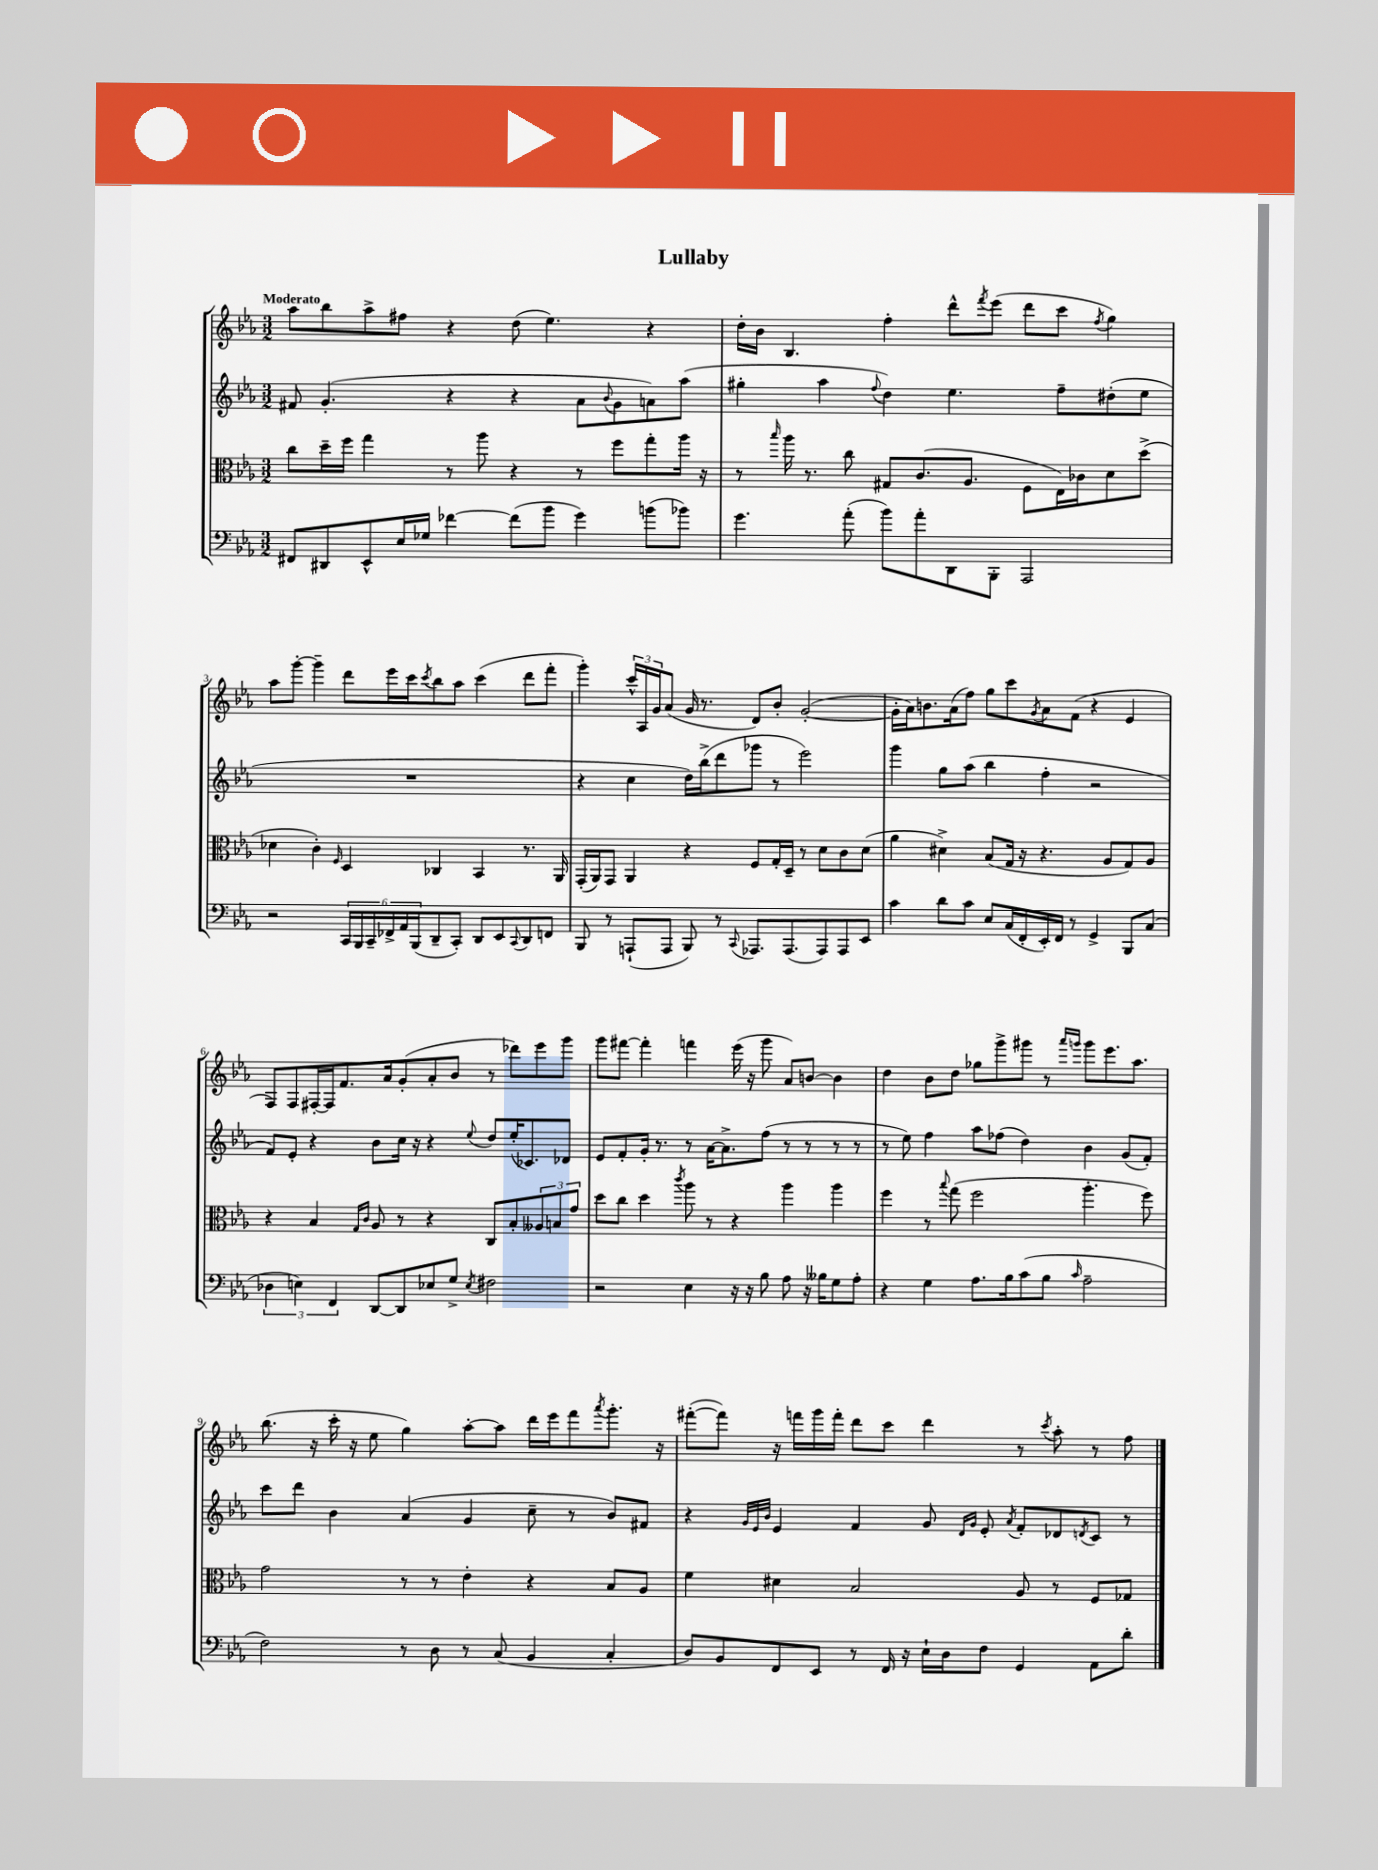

**kern	**kern	**kern	**kern
*part4	*part3	*part2	*part1
*staff4	*staff3	*staff2	*staff1
*clefF4	*clefC3	*clefG2	*clefG2
*k[b-e-a-]	*k[b-e-a-]	*k[b-e-a-]	*k[b-e-a-]
*M3/2	*M3/2	*M3/2	*M3/2
=1	=1	=1	=1
!	!	!	!LO:TX:a:B:t=Moderato
8FF#X/L	8cc\L	8f#X/	8aa-\L
8DD#X/	16dd~\L	(4.g'/	8bb-\
.	16ff\JJ	.	.
8EE-^^/	4gg\	.	8aa-^\
16E-/L	.	.	8ff#X\J
16G-X/JJ	.	.	.
[4f-X\	8r	4r	4r
.	8aa-\	.	.
(8f-\L]	4r	4r	(8dd\
8b-\J	.	.	4.ee-\)
4g\)	8r	8a-\L	.
.	.	8qqb-/	.
.	8ff\L	8g\	.
(8bn\L	8gg'\	8an\)	4r
8b-X\J)	16aa-\Jk	(8aa-\J	.
.	16r	.	.
=2	=2	=2	=2
4.g\	8r	4gg#X'\	16dd'\LL
.	.	.	16b-\JJ
.	16qqbb-/	.	.
.	16aa-\	.	4.B-/
.	8.r	.	.
.	.	4aa-\	.
(8a-'\	8cc\	.	.
.	.	8qqff/	.
8b-\L)	8G#X/L	4dd\)	4ff'\
8a-'\	(8.c/	.	.
8DD\	.	4.ee-\	8ddd^^\L
.	8.A-/J	.	.
.	.	.	8qfff/
8BBB-'\J	.	.	(8eee-\J
2AAA-/	8F\L	.	8ddd\L
.	16E-\L)	8ff~\L	8ccc\J
.	16c-X\J	.	.
.	.	.	8qff/
.	8d\	(8dd#X'\	4gg\)
.	(8dd^\J	8ee-\J	.
!!LO:LB:g=z
=3	=3	=3	=3
2r	4d-X\	1.r	8aa-\L
.	.	.	[8ggg'\J
.	4c'\)	.	4ggg~\]
.	16qqF/	.	.
24CC/LL	4D/	.	8ddd\L
24BBB-/	.	.	.
24CC~/	.	.	.
24FF-X^/	.	.	16eee-\L
24AA-/	.	.	.
.	.	.	16ccc\J
(24BBB-/J	.	.	.
.	.	.	8qccc/
8DD~/	4C-X/	.	8bb-\
8CC'/J)	.	.	8aa-\J
8DD/L	4BB-/	.	(4ccc\
8EE-/	.	.	.
8qqCC/	.	.	.
8DD/	8.r	.	8ddd\L
8FFn/J	.	.	8fff'\J
.	16AA-/	.	.
=4	=4	=4	=4
8BBB-/	(16GG'/LL	4r	4ggg'\)
.	16AA-/J)	.	.
8r	8GG/J	.	.
(8AAAn`/L	4AA-/	4cc\	24ccc^^/LL
.	.	.	24A-/
.	.	.	24g/J
8AAA/J	.	.	(8a-/J
8BBB-/)	4r	16dd\LL)	16g/
.	.	(16bb-^\J	8.r
8r	.	8ddd\	.
8qqCC/	.	.	.
8.AAA-X/L	8F/L	8ggg-X\J	8d/L)
.	16G'/L	8r	8b-'/J
(8.AAA-/	16D~/JJ	.	.
.	8r	2eee-\)	([2g'/
8AAA-/)	8d\L	.	.
8AAA-/	8c\	.	.
8EE-/J	(8d\J	.	.
=5	=5	=5	=5
4c\	4a-\	4ggg\	16g'\LL]
.	.	.	16a-\J)
.	.	.	8.bn\
8d\L	4d#X^\)	8gg\L	.
.	.	.	(16a-\k
8c\J	.	(8aa-\J	8ff\J)
8E-/L	(8B-/L	4bb-\	8gg\L
(16C/L	16G/Jk	.	8ccc\
16FF'/	16r	.	.
.	.	.	8qg/
16EE-'/)	4.r	4ff'\	8a-\
16FF/JJ	.	.	.
8r	.	.	(8f\J
4GG^/	.	2r	4r
.	8A-/L	.	.
8BBB-/L	8G/)	.	4e-/
(8C/J	8A-/J	.	.
!!LO:LB:g=z
=6	=6	=6	=6
6D-X\	4r	8f/L)	8F/L)
.	.	8e-'/J	8F/
6En\)	.	.	.
.	4B-/	4r	[16F#X'/L
.	.	.	16F#/J]
6FF/	.	.	.
.	.	.	8.f/
.	16qqG/LL	.	.
.	16qqc/JJ	.	.
[8DD/L	8A-/	8b-\L	.
.	.	.	16a-/k
8DD/]	8r	16cc\Jk	(8g'/
.	.	16r	.
8E-X/	4r	4r	8a-'/
8G^/J	.	.	8b-/J
8qE-/	.	8qqee-/	.
2F#X\	8C/L	8dd/L	8r
.	8B-'/	(16ee-'/K	8ddd-X\L)
.	.	8.c-X/)	.
.	12A--X/	.	8eee-\
.	12Bn/	.	.
.	.	8d-X/J	8ggg\J
.	12g/J	.	.
=7	=7	=7	=7
2r	8dd\L	8e-/L	8ggg\L
.	8cc\J	8f'/	[8fff#X\J
.	4dd\	16g'/Jk	4fff#'\]
.	.	8.r	.
.	8qccc/	.	.
4E-\	8aa-\	8r	4fffn\
.	8r	[16a-\KL	.
.	.	8.a-^\]	.
16r	4r	.	(16eee-\
16r	.	.	16r
8B-\	.	(8ff\J	8ggg\
8A-\	4aa-\	8r	8a-/L)
16r	.	8r	[8bn/J
16B--X\KL	.	.	.
8G\	4aa-\	8r	4b\]
8A-'\J	.	8r	.
=8	=8	=8	=8
4r	4ff\	8r	4dd\
.	.	8ee-\)	.
4G\	8r	4ff\	8b-\L
.	8qqbb-/	.	.
.	(8gg\	.	8dd\J
8.A-\L	2ff\	8aa-\L	8gg-X\L
.	.	(8ff-X\J	8ggg^\
16B-\k	.	.	.
(8c\	.	4dd\)	8ggg#X\J
8B-\J	.	.	8r
.	.	.	16qqaaa-/LL
16qqc/	.	.	16qqgggn/JJ
2A-~\	4.aa-'\	4b-\	8ggg\L
.	.	.	8.eee-\
.	.	(8g/L	.
.	.	.	8.aa-\J
.	8ff\)	8f'/J)	.
!!LO:LB:g=z
=9	=9	=9	=9
2F\)	2g\	8ccc\L	(8.bb-\
.	.	8ddd\J	.
.	.	.	16r
.	.	4b-\	16ccc'\
.	.	.	16r
.	.	.	8ee-\
8r	8r	(4a-/	4gg\)
8D\	8r	.	.
8r	4e-'\	4g/	[8aa-'\L
(8C/	.	.	8aa-\J]
4BB-/	4r	8cc~\	16ddd\LL
.	.	.	16eee-\J
.	.	8r	8fff\
.	.	.	8qaaa-/
4C'/	8B-/L	8b-/L)	8.ggg'\J
.	8A-/J	8f#X/J	.
.	.	.	16r
=10	=10	=10	=10
8D/L)	4f\	4r	([8fff#X'\L
8BB-/	.	.	8fff#\J])
.	.	32qqg/LLL	.
.	.	32qqe-/	.
.	.	32qqb-/JJJ	.
8FF/	4d#X\	4e-/	16r
.	.	.	16fffn\LL
8EE-/J	.	.	16ggg\
.	.	.	16fff'\JJ
8r	2B-/	4f/	8ddd\L
16FF/	.	.	8ccc\J
16r	.	.	.
16E-`\LL	.	8g/	4ddd\
16D\J	.	.	.
.	.	16qqd/LL	.
.	.	16qqg/JJ	.
8F\J	.	8e-'/	.
.	.	8qa-/	.
4GG/	8A-/	8f'/L	8r
.	.	.	8qccc/
.	8r	8d-X/	8aa-'\
.	.	8qdn/	.
8AA-\L	8F/L	8c/J	8r
8d'\J	8G-X/J	8r	8ff\
==	==	==	==
*-	*-	*-	*-
